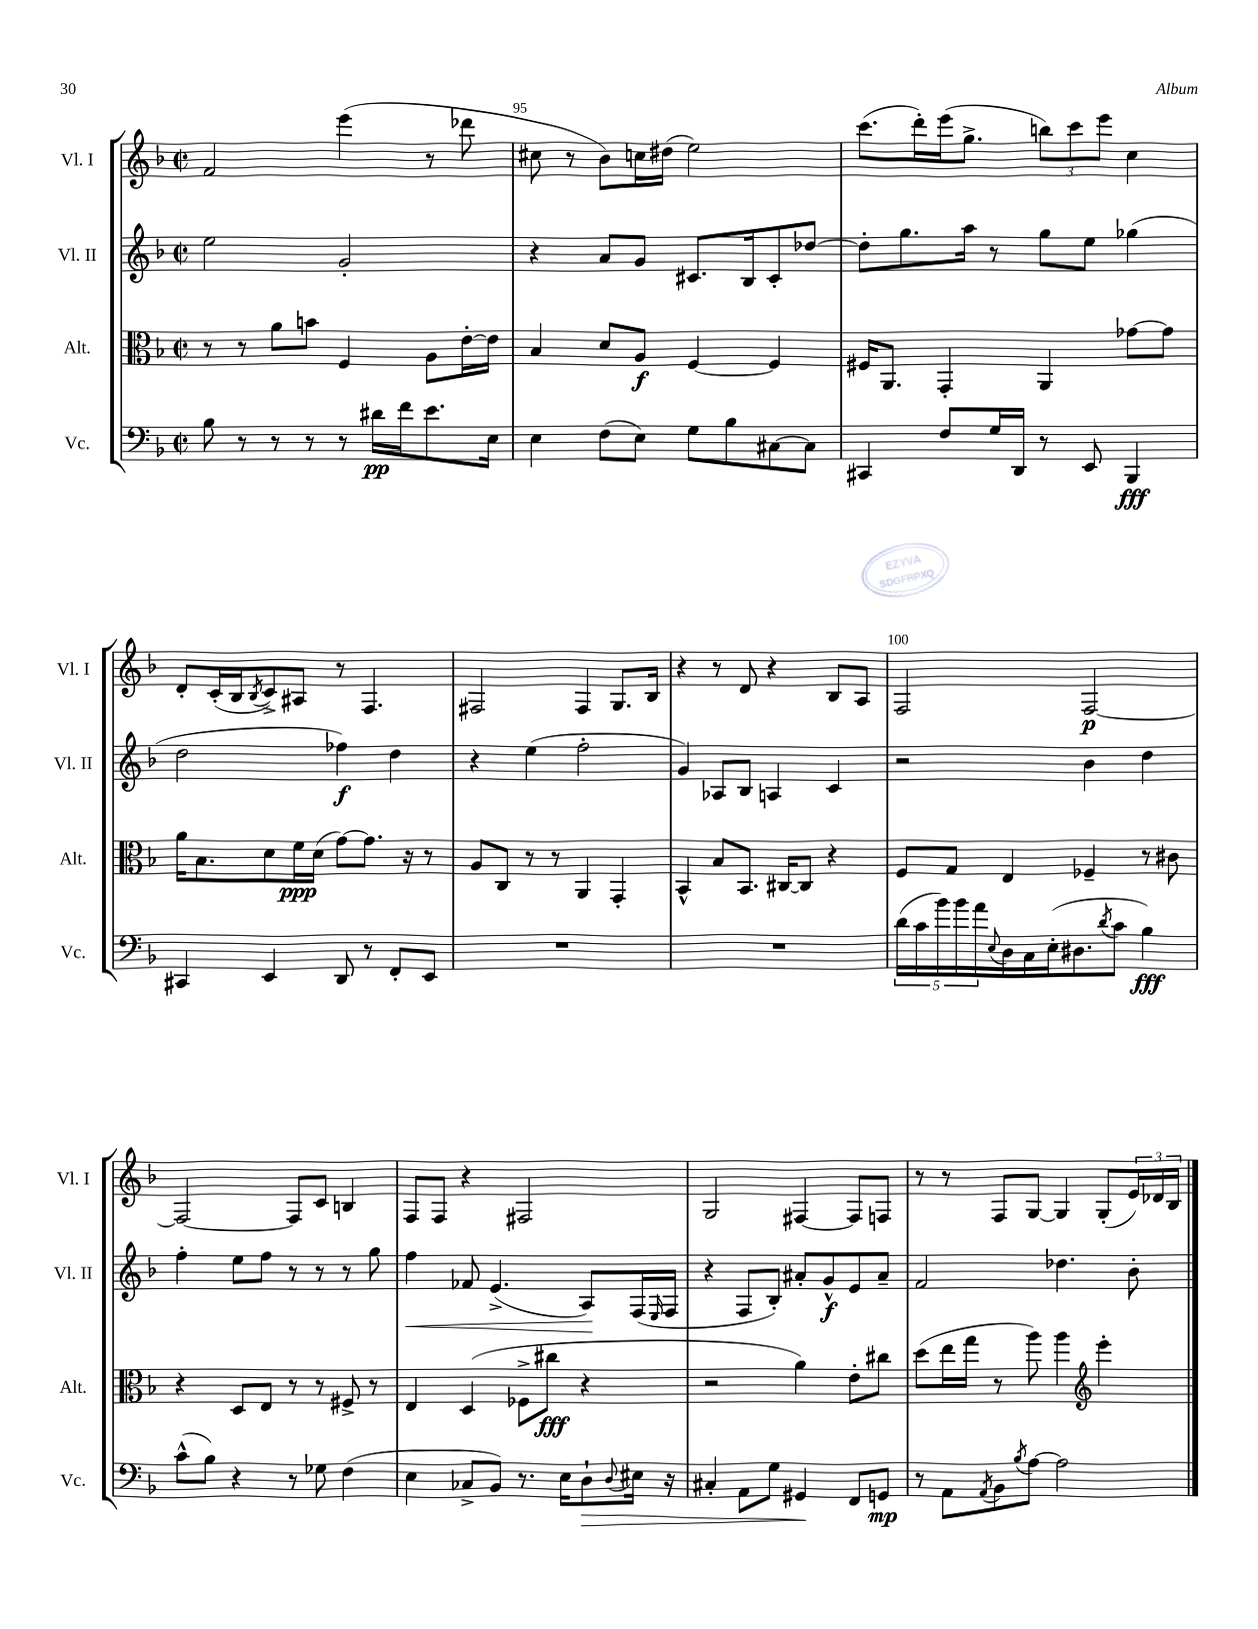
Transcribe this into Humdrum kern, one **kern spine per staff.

**kern	**kern	**kern	**kern
*staff4	*staff3	*staff2	*staff1
*clefF4	*clefC3	*clefG2	*clefG2
*k[b-]	*k[b-]	*k[b-]	*k[b-]
*M2/2	*M2/2	*M2/2	*M2/2
*met(c|)	*met(c|)	*met(c|)	*met(c|)
8B-	8r	2ee	2f
8r	8r	.	.
8r	8a	.	.
8r	8b	.	.
8r	4F	2g'	(4eee
16d#	.	.	.
16f	.	.	.
8.e	8A	.	8r
.	[16e'	.	8ddd-
16E	16e]	.	.
=	=	=	=
4E	4B-	4r	8cc#
.	.	.	8r
(8F	8d	8a	8b-)
8E)	8A	8g	16cc
.	.	.	(16dd#
8G	[4F	8.c#	2ee)
8B-	.	.	.
.	.	16B-	.
[8C#	4F]	8c#'	.
8C#]	.	[8dd-	.
=	=	=	=
4CC#	16F#	8dd-']	(8.ccc
.	8.AA	.	.
.	.	8.gg	.
.	.	.	16ddd')
8F	4GG'	.	(16eee
.	.	16aa	8.gg^
16G	.	8r	.
16DD	.	.	.
8r	4AA	8gg	12bb)
.	.	.	12ccc
8EE	.	8ee	.
.	.	.	12eee
4BBB-	[8g-	(4gg-	4cc
.	8g-]	.	.
=	=	=	=
4CC#	16a	2dd	8d'
.	8.B-	.	.
.	.	.	(16c'
.	.	.	16B-
.	.	.	8qB-
4EE	8d	.	8c^)
.	16f	.	8A#
.	(16d	.	.
8DD	[8g)	4ff-)	8r
8r	8.g]	.	4.F
8FF'	.	4dd	.
.	16r	.	.
8EE	8r	.	.
=	=	=	=
1r	8A	4r	2F#
.	8C	.	.
.	8r	(4ee	.
.	8r	.	.
.	4AA	2ff'	4F#
.	4GG'	.	8.G
.	.	.	16B-
=	=	=	=
1r	4BB-^^	4g)	4r
.	8B-	8A-	8r
.	8.BB-	8B-	8d
.	.	4A	4r
.	[16C#	.	.
.	8C#]	.	.
.	4r	4c	8B-
.	.	.	8A
=	=	=	=
(20d	8F	2r	2F
20c	.	.	.
20b-)	.	.	.
.	8G	.	.
20b-	.	.	.
20a	.	.	.
8qqE	.	.	.
16D	4E	.	.
16C	.	.	.
(16E'	.	.	.
8.D#	.	.	.
.	4F-~	4b-	[2F
8qd	.	.	.
8c	.	.	.
4B-)	8r	4dd	.
.	8c#	.	.
=	=	=	=
(8c^^	4r	4ff'	2F_
8B-)	.	.	.
4r	8D	8ee	.
.	8E	8ff	.
8r	8r	8r	8F]
8G-	8r	8r	8c
(4F	8F#^	8r	4B
.	8r	8gg	.
=	=	=	=
4E	4E	4ff	8F
.	.	.	8F
8C-^	(4D	8f-	4r
8BB-)	.	(4.e^	.
8.r	8F-^	.	2F#
.	8cc#	.	.
16E	.	.	.
8D`	4r	8A)	.
8qqD	.	.	.
16E#	.	(16F	.
.	.	16qqE	.
16r	.	16F	.
=	=	=	=
4C#'	2r	4r	2G
8AA	.	8F	.
8G	.	8B-')	.
4GG#	4a)	8a#'	[4F#
.	.	8g^^	.
8FF	8e'	8e	8F#]
8GG	8cc#	8a#~	8F
=	=	=	=
8r	(8dd	2f	8r
8AA	16ee	.	8r
.	16gg	.	.
8qAA	.	.	.
8BB-	8r	.	8F
8qB-	.	.	.
[8A	8aa)	.	[8G
2A]	4aa	4.dd-	4G]
*	*clefG2	*	*
.	4eee'	.	(8G'
.	.	8b-'	24e)
.	.	.	24d-
.	.	.	24B-
==	==	==	==
*-	*-	*-	*-
